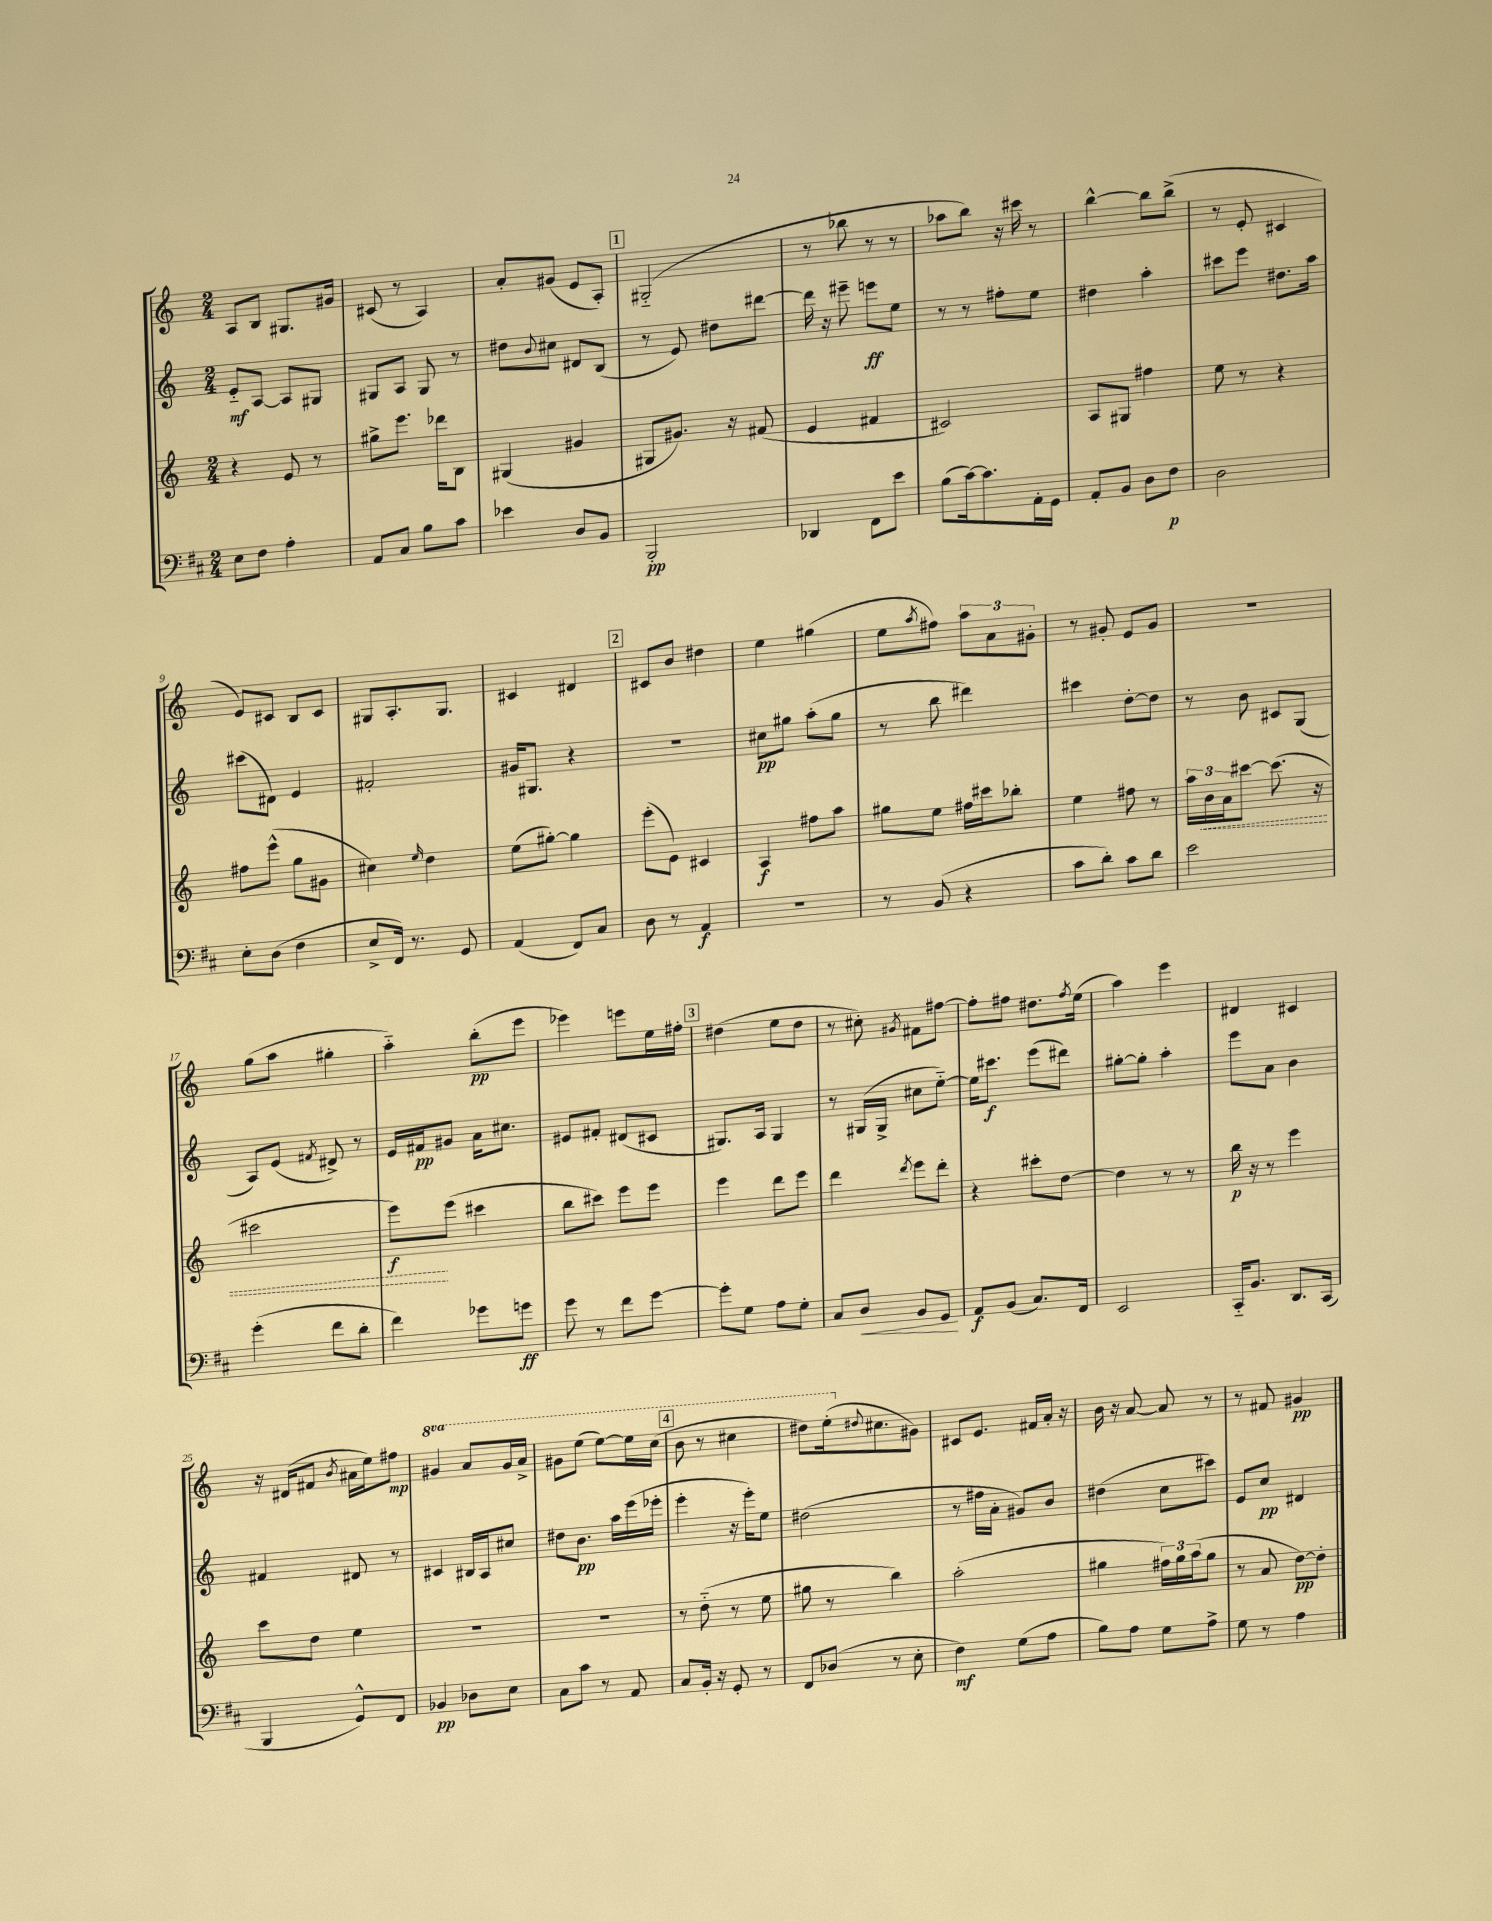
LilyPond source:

<<
\new StaffGroup <<
\new Staff = "s0" {
    \clef treble \key c \major \numericTimeSignature \time 2/4 \set Staff.ottavationMarkups = #ottavation-simple-ordinals
    a8 b8 gis8. gis'16 |
    cis'8( r8 a4) |
    a'8-. gis'8( e'8 a8-.) |
    \mark \markup { \box "1" } gis2-_( |
    r8 bes''8 r8 r8 |
    aes''8 b''8) r16 cis'''16 r8 |
    b''4~-^ b''8 b''8->( |
    r8 e'8-. cis'4 |
    e'8) cis'8 b8 cis'8 |
    gis8 a8.-. gis8. |
    cis'4 dis'4 |
    \mark \markup { \box "2" } cis'8 b'8 dis''4 |
    e''4 gis''4( |
    e''8 \acciaccatura { a''8 } fis''8) \tuplet 3/2 { a''8 a'8 gis'8-. } |
    r8 gis'8-. e'8 gis'8 |
    R2 |
    g''8( a''8 gis''4-. |
    a''4-_) b''8-.\pp( e'''8 |
    ees'''4) e'''8 e''16 fis''16-. |
    \mark \markup { \box "3" } dis''4( e''8 dis''8 |
    r8 cis''8-.) \acciaccatura { gis'8 } fis'8 fis''8~ |
    fis''8-. fis''8 dis''8. \acciaccatura { fis''8 } e''16( |
    a''4) e'''4 |
    dis'4 cis'4 |
    r16 dis'16( fis'8 \acciaccatura { b'8 } ais'16 e''16) fis''8\mp |
    \ottava #1 gis''4 a''8 gis''16 a''16-> |
    gis''8 e'''8( e'''8~) e'''16 c'''16( |
    \mark \markup { \box "4" } b''8 r8 cis'''4 |
    dis'''8) e'''16-.( \ottava #0 \appoggiatura { dis''8 } cis''8. gis'8) |
    cis'8 e'8. fis'16 a'16-. r16 |
    b'16 r16 a'8~ a'8 r8 |
    r8 fis'8 gis'4\pp \bar "|." |
}
\new Staff = "s1" {
    \clef treble \key c \major \numericTimeSignature \time 2/4
    e'8-_\mf a8~ a8 gis8 |
    gis8 a8 gis8 r8 |
    dis''8 \appoggiatura { b'8 } cis''8 dis'8 b8( |
    \mark \markup { \box "1" } r8 e'8) dis''8 dis'''8~ |
    dis'''16 r16 eis'''8-- e'''8\ff e''8 |
    r8 r8 fis''8-. e''8 |
    dis''4 a''4-. |
    cis'''8 e'''8 dis''8. a''16 |
    cis'''8( dis'8) e'4 |
    fis'2-. |
    gis'16 gis8. r4 |
    \mark \markup { \box "2" } R2 |
    cis''8\pp gis''8 a''8-.( gis''8 |
    r8 b''8 dis'''4) |
    cis'''4 d''8~-. d''8 |
    r8 b'8 cis'8 g8( |
    a8) e'8( \acciaccatura { fis'8 } dis'8->) r8 |
    e'16 fis'16\pp gis'8 a'16 cis''8. |
    eis'8 fis'8-. dis'8( cis'8 |
    \mark \markup { \box "3" } gis8.) a16 gis4 |
    r8 gis16( gis16-> cis''8 e''8~-_) |
    e''16 cis'''8.\f e'''8( dis'''8) |
    gis''8~-. gis''8-. a''4-. |
    e'''8 a'8 b'4 |
    fis'4 dis'8 r8 |
    cis'4 bis16 a16 cis''8 |
    dis''8 b'8.\pp a''16 e'''16( ees'''16-. |
    \mark \markup { \box "4" } e'''4-. r16 e'''16-.) e''8 |
    dis''2( |
    r8 fis''16 a'16-. gis'8) b'8 |
    dis''4( c''8 cis'''8) |
    e'8 c''8\pp dis'4 \bar "|." |
}
\new Staff = "s2" {
    \clef treble \key c \major \numericTimeSignature \time 2/4
    r4 e'8 r8 |
    gis''8-> e'''8. des'''16 b8 |
    gis4( gis'4 |
    \mark \markup { \box "1" } gis8 gis'8.) r16 fis'8( |
    e'4 fis'4 |
    cis'2) |
    a8 gis8 fis''4 |
    e''8 r8 r4 |
    fis''8 e'''8-^( g''8 gis'8 |
    cis''4) \grace { e''16 } d''4 |
    e''8( gis''8~-.) gis''4 |
    \mark \markup { \box "2" } e'''8-.( e'8) cis'4 |
    a4\f fis''8 a''8 |
    gis''8 e''8 fis''16 cis'''16 bes''8-. |
    e''4 fis''8 r8 |
    \tuplet 3/2 { a''16 \once \override Hairpin.style = #'dashed-line b'16\< a'16 } cis'''8~ cis'''8.( r16 |
    cis'''2 |
    e'''8\f\!) e'''8( cis'''4 |
    b''8 cis'''8) e'''8 e'''8 |
    \mark \markup { \box "3" } e'''4 d'''8 e'''8 |
    d'''4 \acciaccatura { d'''8 } e'''8 d'''8-. |
    r4 cis'''8-. d''8~ |
    d''4 r8 r8 |
    b''16\p r16 r8 e'''4 |
    c'''8 d''8 e''4 |
    r2 |
    r2 |
    \mark \markup { \box "4" } r8 d''8-_( r8 e''8 |
    gis''8 r8 b''4) |
    a''2-.( |
    gis''4 \tuplet 3/2 { fis''16) gis''16 a''16( } gis''8 |
    r8 a'8 d''8~\pp) d''8-. \bar "|." |
}
\new Staff = "s3" {
    \clef bass \key d \major \numericTimeSignature \time 2/4
    e8 fis8 a4-. |
    a,8 cis8 b8 cis'8 |
    ees'4 d8 b,8 |
    \mark \markup { \box "1" } b,,2-.\pp |
    des,4 fis,8 e'8 |
    b8( cis'16~) cis'8. a,16-. g,16 |
    a,8-. b,8 d8 fis8\p |
    d2 |
    e8-. d8( fis4 |
    e8-> fis,16) r8. g,8 |
    a,4( fis,8) cis8 |
    \mark \markup { \box "2" } d8 r8 a,4\f |
    r2 |
    r8 b,8( r4 |
    cis'8 d'8-.) cis'8 d'8 |
    e'2 |
    g'4-.( fis'8 d'8-. |
    fis'4) ges'8 g'8\ff |
    g'8 r8 fis'8 g'8~ |
    \mark \markup { \box "3" } g'8-. g8 a8 g8-. |
    cis8 d8\< b,8 g,8\! |
    a,8\f b,8( cis8.) fis,16 |
    e,2 |
    cis,16-_ b,8. d,8. cis,16( |
    b,,4 g,8-^) fis,8 |
    bes,4\pp des8 e8 |
    cis8 cis'8 r8 a,8 |
    \mark \markup { \box "4" } cis8 b,16-. r16 g,8-. r8 |
    fis,8 des8( r8 e8-. |
    fis4\mf) g8( a8 |
    b8) a8 g8 a8-> |
    g8 r8 a4 \bar "|." |
}
>>
>>
